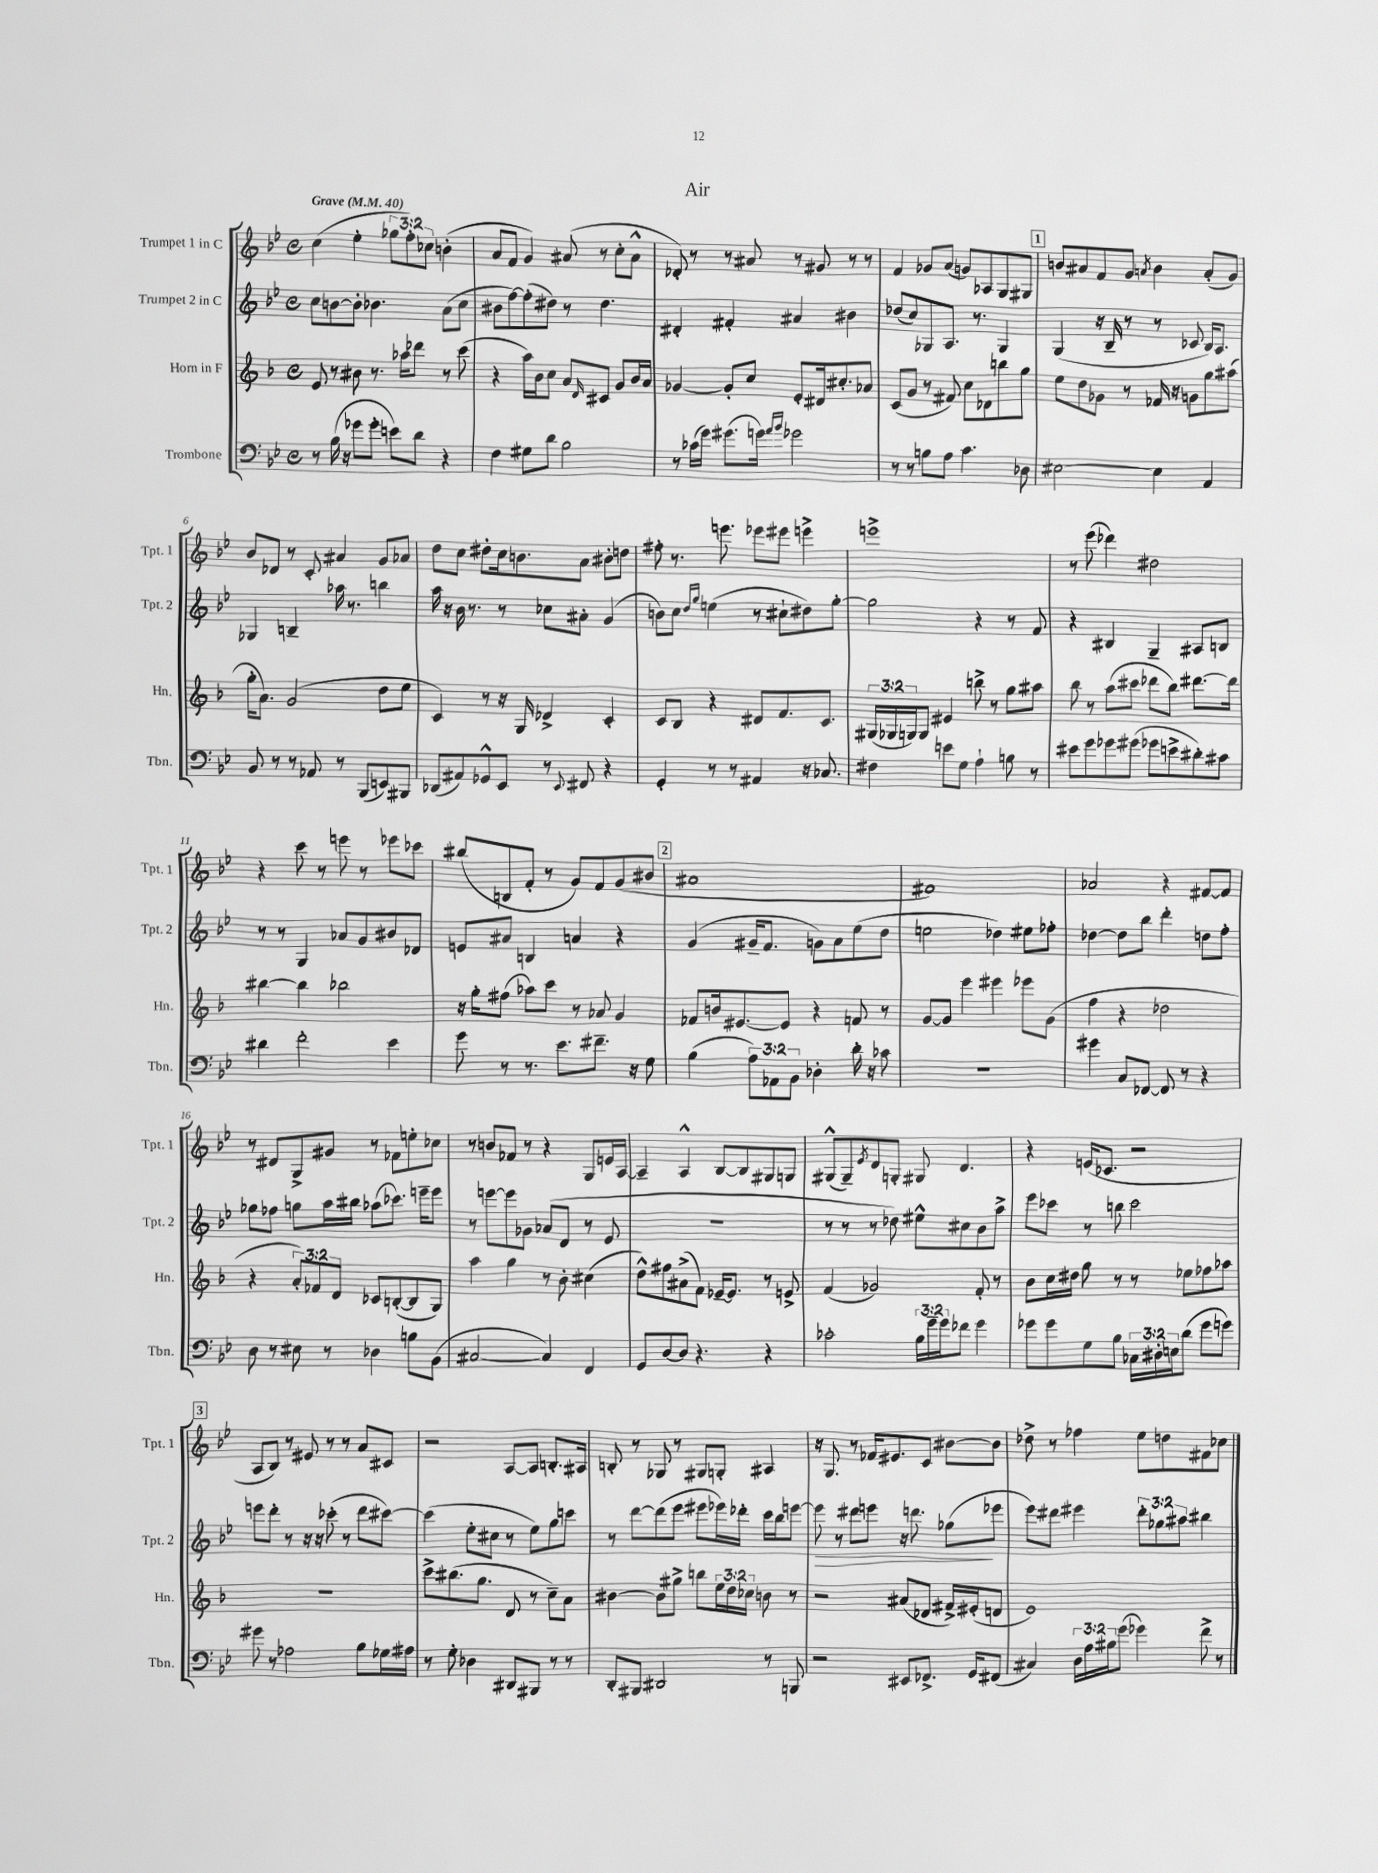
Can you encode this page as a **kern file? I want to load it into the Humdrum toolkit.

**kern	**kern	**kern	**dynam	**kern
*part4	*part3	*part2	*part2	*part1
*staff4	*staff3	*staff2	*staff2	*staff1
*I"Trombone	*I"Horn in F	*I"Trumpet 2 in C	*	*I"Trumpet 1 in C
*I'Tbn.	*I'Hn.	*I'Tpt. 2	*	*I'Tpt. 1
*clefF4	*clefG2	*clefG2	*	*clefG2
*k[b-e-]	*k[b-]	*k[b-e-]	*	*k[b-e-]
*M4/4	*M4/4	*M4/4	*	*M4/4
*met(c)	*met(c)	*met(c)	*	*met(c)
*MM40	*MM40	*MM40	*	*MM40
=1	=1	=1	=1	=1
!	!	!	!	!LO:TX:a:B:t=Grave
8r	8e/	8cc\L	.	(4cc\
(16B-\	8r	[8bn\	.	.
16r	.	.	.	.
8g-X\L	8b#X\	8b'\J]	.	4ee-'\
8g-'\J	8.r	4.b-X\	.	.
8en\L)	.	.	.	12gg-X\L
.	16aa-X\KL	.	.	.
.	.	.	.	12ff'\)
8d\J	8ddd-X\J	.	.	.
.	.	.	.	12cc-X\J
4r	8r	(8a\L	.	(4bn'\
.	(8ccc\	8cc\J	.	.
=2	=2	=2	=2	=2
4F\	4r	8b#X\L	.	8a/L
.	.	[8ff\)	.	8f/J
8G#X\L	16aa\LL)	(8ff'\]	.	4g/)
.	16b-\J	.	.	.
8d\J	8cc\J	8dd#X\J)	.	.
2B-\	8a/L	8r	.	(8a#X/
.	16qqd/	.	.	.
.	8c#X/J	4.dd#\	.	8r
.	8g/L	.	.	8cc'\L
.	16b-/L	.	.	8a#^^\J
.	16a/JJ	.	.	.
=3	=3	=3	=3	=3
8r	[4g-X/	4d#X'/	.	8d-X'/)
(16c-X\LL	.	.	.	8r
16g\JJ)	.	.	.	.
(8.g#X\L	8g-'/L]	4f#X'/	.	8r
.	8cc/J	.	.	8a#X/
16gn\Jk)	.	.	.	.
16qqa/LL	.	.	.	.
16qqb-/JJ	.	.	.	.
2g-X\	8e'/L	4a#X/	.	8r
.	16d#X/k	.	.	8g#X/
.	8.cc#X'/	.	.	.
.	.	4b#X\	.	8r
.	8a-X/J	.	.	8r
=4	=4	=4	=4	=4
8r	(8c/L	(8dd-X/L	.	4f/
8r	8g/J	8cc/)	.	.
8Bn\L	8r	8G-X/	.	8g-X/L
8A\J	8f#X/)	8.A/J	.	(8a/J
4.c\	8cc\L	.	.	8gn/L)
.	.	8.r	.	.
.	8d-X\	.	.	8A-X/
.	8bbn\	4G-/	.	8G/
8D-X\	8gg\J	.	.	8G#X/J
!!LO:REH:place=s1:t=1
=5	=5	=5	=5	=5
[2E#X\	8ee\L	(4G/	.	8bn/L
.	8dd\	.	.	8a#X/
.	8g-X\J	16r	.	8f/
.	.	16B-~/	.	.
.	8r	8r	.	8g/J
.	.	.	.	8qan/
4E#\]	16f-X/	8r	.	4b\
.	16r	.	.	.
.	8gn\L	8c-X/	.	.
4AA/	8gg\	16B-/KL)	.	(8a'/L
.	.	8.A/J	.	.
.	(8aa#X\J	.	.	8g/J)
!!LO:LB:g=z
=6	=6	=6	=6	=6
8BB-/	16gg'\KL	4G-X/	.	8b-/L
.	8.a\J)	.	.	.
8r	.	.	.	8d-X/J
8r	(2g/	4Bn~/	.	8r
8AA-X/	.	.	.	8c'/
8r	.	16aa-X\	.	4a#X/
.	.	8.r	.	.
(8BBB-/L	.	.	.	.
8EEn/)	8dd\L	4bbn\	.	8g/L
8BBB#X/J	8ee\J	.	.	8a-X/J
=7	=7	=7	=7	=7
(8DD-X/L	4c/)	16aa\	.	8dd\L
.	.	16r	.	.
8AA#X/)	.	16b-\	.	8cc\J
.	.	8.r	.	.
8GG-X^^/	8r	.	.	8dd#X'\L
8EE-/J	16r	8r	.	16cc\k
.	16G/	.	.	8.bn\
8r	4d-X^/	8cc-X\L	.	.
8qqEE-/	.	.	.	.
8FF#X/	.	8a#X'\J	.	8a\J
4r	4c'/	(4g/	.	8b#X'\L
.	.	.	.	8ddn\J
=8	=8	=8	=8	=8
4GG'/	8c/L	8bn\L)	.	8ff#X'\
.	8B-/J	8cc\J	.	8.r
.	.	16qqdd/LL	.	.
.	.	16qqgg/JJ	.	.
8r	4r	(4een\	.	.
.	.	.	.	8.eeen\
8r	.	.	.	.
4AA#X/	8d#X/L	8r	.	8eee-X\L
.	8.f/	8cc#X`\L	.	8eee#X\J
16r	.	8dd#X\)	.	4eeen^\
8.C-X/	8.c/J	.	.	.
.	.	[8gg'\J	.	.
=9	=9	=9	=9	=9
4F#X\	(24G#X/LL	2gg\]	.	1eeen^
.	24G-X/	.	.	.
.	24Gn/J)	.	.	.
.	8G/J	.	.	.
8en\L	4e#X/	.	.	.
8G\J	.	.	.	.
4A`\	8bbn^\	4r	.	.
.	8r	.	.	.
8Bn\	8gg\L	8r	.	.
8r	8aa#X\J	8f/	.	.
=10	=10	=10	=10	=10
8e#X\L	8bb-\	4r	.	8r
8g\	8r	.	.	(8eee-\
8g-X\	(8aa\L	4B#X/	.	4ddd-X\)
(8g#X\J	8ccc#X\J	.	.	.
8g-X\L	8ddd-X\L	4G~/	.	2dd#X\
8en^\	8bb-\J)	.	.	.
8d#X'\)	[8.ddd#X\L	8A#X/L	.	.
8c#X\J	.	8Bn/J	.	.
.	16ddd#\Jk]	.	.	.
!!LO:LB:g=z
=11	=11	=11	=11	=11
4d#X\	[4bb#X\	8r	.	4r
.	.	8r	.	.
2f'\	4bb#\]	4G/	.	8ccc\
.	.	.	.	8r
.	2bb-X\	8a-X/L	.	8eeen\
.	.	8g/	.	8r
4e-\	.	8b#X/	.	8eee-X\L
.	.	8d-X/J	.	8ccc-X\J
=12	=12	=12	=12	=12
8g\	16r	8en/L	.	(8bb#X/L
.	16gg'\KL	.	.	.
8r	(8ff#X\J	8a#X/J	.	8Bn/
8.r	8aa-X\L)	4Bn/	.	8f'/J
.	8ccc\J	.	.	8r
8.e-\L	.	.	.	.
.	8r	4an/	.	8g/L)
8.f#X~\J	8a-X/	.	.	8f/
.	4g/	4r	.	(8g/
16r	.	.	.	.
8G\	.	.	.	8b#X/J
!!LO:REH:place=s1:t=2
=13	=13	=13	=13	=13
(4B-\	8f-X/L	(4g/	.	1a#X
.	16bn/k	.	.	.
.	[8.e#X/	.	.	.
12A\L)	.	16g#X~/KL	.	.
.	.	8.f/J	.	.
12AA-X\	.	.	.	.
.	8e#/J]	.	.	.
12BB-\J	.	.	.	.
4D-X'\	4r	8gn\L)	.	.
.	.	8a\	.	.
16d'\	8fn/	(8ee-\	.	.
16r	.	.	.	.
8c-X\	8r	8dd\J	.	.
=14	=14	=14	=14	=14
1r	[8g/L	2een\	.	1f#X)
.	8g/J]	.	.	.
.	4eee\	.	.	.
.	4eee#X\	4dd-X\)	.	.
.	8eee-X\L	8ee#X\L	.	.
.	(8g\J	8ff-X'\J	.	.
=15	=15	=15	=15	=15
4g#X\	4ff\	[4dd-X\	.	2a-X/
8C/L	4r	8dd-\L]	.	.
[8FF-X/J	.	8bb-\J	.	.
8FF-/]	2dd-X\	4ddd'\	.	4r
8r	.	.	.	.
4r	.	8ddn\L	.	[8f#X/L
.	.	8ff'\J	.	8f#/J]
!!LO:LB:g=z
=16	=16	=16	=16	=16
8D\	4r	8gg-X\L	.	8r
8r	.	8ff-X\J	.	8d#X/L
8E#X\	12a'/L)	8ggn\L	.	8G^/
.	12f-X/	.	.	.
8r	.	16aa\L	.	8g#X/J
.	12d/J	.	.	.
.	.	16bb#X\JJ	.	.
4D-X\	8c-X/L	(8aa-X\L	.	8r
.	([8Bn'/	8.ccc-X\J)	.	8f-X\L
8Bn\L	8B/]	.	.	8een'\
.	.	16eeen~\KL	.	.
(8BB-\J	8G/J)	8eee\J	.	8cc-X\J
=17	=17	=17	=17	=17
[2C#X/	4aa\	8r	.	8r
.	.	[8eeen\L	.	8bn/L
.	4gg\	8eee\]	.	8f-X/J
.	.	8g-X\J	.	8r
4C#/])	8r	(8a-X/L	.	4r
.	8b-'\	8d/J	.	.
4FF/	(4cc#X\	8r	.	8G/L
.	.	8e-/	.	16en/L
.	.	.	.	[16A/JJ
=18	=18	=18	=18	=18
8GG/L	8dd^^\L)	1r	.	4A~/]
[8D/	8ff#X\	.	.	.
8D/J]	(8a#X^\	.	.	4A^^/
4.r	8f\J)	.	.	.
.	[16e-X~/KL	.	.	[8B-/L
.	8.e-/J]	.	.	.
.	.	.	.	8B-/]
4r	8r	.	.	8G#X/
.	8en^/	.	.	8Gn/J
=19	=19	=19	=19	=19
2c-X'\	(4f/	8r	.	(8G#X^^/L
.	.	8r	.	8G#~/)
.	.	.	.	8qe-/
.	2g-X/)	8r	.	8d/
.	.	8dd-X\)	.	8Gn'/J
24B-\LL	.	8ee#X^^\L	.	8G#X/
24g~\	.	.	.	.
24g\J	.	.	.	.
8f-X\J	.	8cc#X\	.	4.d/
4g\	8f'/	8b-\	.	.
.	8r	8aa^\J	.	.
=20	=20	=20	=20	=20
8g-X\L	8b-\L	8eee-\L	.	4r
8g-\	16cc\L	8ccc-X\J	.	.
.	16dd#X\JJ	.	.	.
8G\	8gg\	8r	.	(16en/KL
.	.	.	.	8.c-X/J
8B-\J	8r	8bbn\	.	.
24C-X\LL	8r	2ccc-\	.	2r
24D#X'\	.	.	.	.
24En\J	.	.	.	.
(8d\J	8ee-X\L	.	.	.
8g-\L	8ff-X\	.	.	.
8gn\J)	8aa-X\J	.	.	.
!!LO:LB:g=z
!!LO:REH:place=s1:t=3
=21	=21	=21	=21	=21
8g#X\	1r	8eeen\L	.	8A/L
8r	.	8ddd'\J	.	8B-/J)
2A-X\	.	8r	.	8r
.	.	16r	.	8e#X/
.	.	16r	.	.
.	.	(8ccc-X'\	.	8r
.	.	8r	.	8r
8B-\L	.	8ddd\L	.	8a/L
16G-X\L	.	[8ccc#X\J)	.	8c#X/J
16A#X\JJ	.	.	.	.
=22	=22	=22	=22	=22
8r	8ccc^\L	(4ccc#\]	.	2r
8G'\	(8.bb#X\	.	.	.
4D-X\	.	8ee-'\L	.	.
.	8.gg\J	.	.	.
.	.	8cc#X\J	.	.
8DD#X/L	8d/	8r	.	[8A/L
8BBB#X/J	8r	8ee-\L)	.	8A/J]
8r	8cc~\L)	8gg\	.	8.Bn'/L
8r	8a\J	8cccn\J	.	.
.	.	.	.	16A#X/Jk
=23	=23	=23	=23	=23
8DD'/L	[4b#X\	8r	.	8Bn'/
8BBB#X/J	.	[8ddd\L	.	8r
2DD#X/	8b#\L]	(8ddd\]	.	8G-X/
.	8gg#X^\J	8eee-\J	.	8r
.	8bbn\L	8eee#X\L	.	8G#X/L
.	24ee\L	16eee-X\L)	.	8Gn'/J
.	24dd\	.	.	.
.	.	16ddd-X'\JJ	.	.
.	24cc-X\JJ	.	.	.
8r	8bn\	16ccc\LL	.	4A#X/
.	.	16bb-\J	.	.
8BBBn/	8r	[8eeen\J	.	.
=24	=24	=24	=24	=24
!	!	!	!LO:HP:b	!
2r	2r	8eee\]	>	16r
.	.	.	.	8.G/
.	.	8r	.	.
.	.	8ddd#X\L	.	8r
.	.	8eeen\J	.	16f-X/KL
.	.	.	.	8.e#X/
8EE#X/L	(8a#X/L	16r	.	.
.	.	8.dddn\	.	.
8.FF-X^/J	8d-X/J	.	.	8c/J
.	16f#X^/LL)	(8gg-X\L	.	[8b#X\L
16GG/KL	(16e#X'/J	.	.	.
(8FF#X/J	8dn/J	8eee-X\J	]	8b#\J]
=25	=25	=25	=25	=25
4C#X/)	1e)	8eee-\L)	.	8dd-X^\
.	.	8ddd#X\J	.	8r
24D\LL	.	4eee#X\	.	4ff-X\
24A\	.	.	.	.
24B#X\J	.	.	.	.
(8g\J	.	.	.	.
4g-X\)	.	12ddd#'\L	.	8ee-\L
.	.	12gg-X\	.	.
.	.	.	.	8ddn\
.	.	12aa#X\J	.	.
8f^\	.	4bb#X\	.	8f#X\
8r	.	.	.	8cc-X\J
==	==	==	==	==
*-	*-	*-	*-	*-
